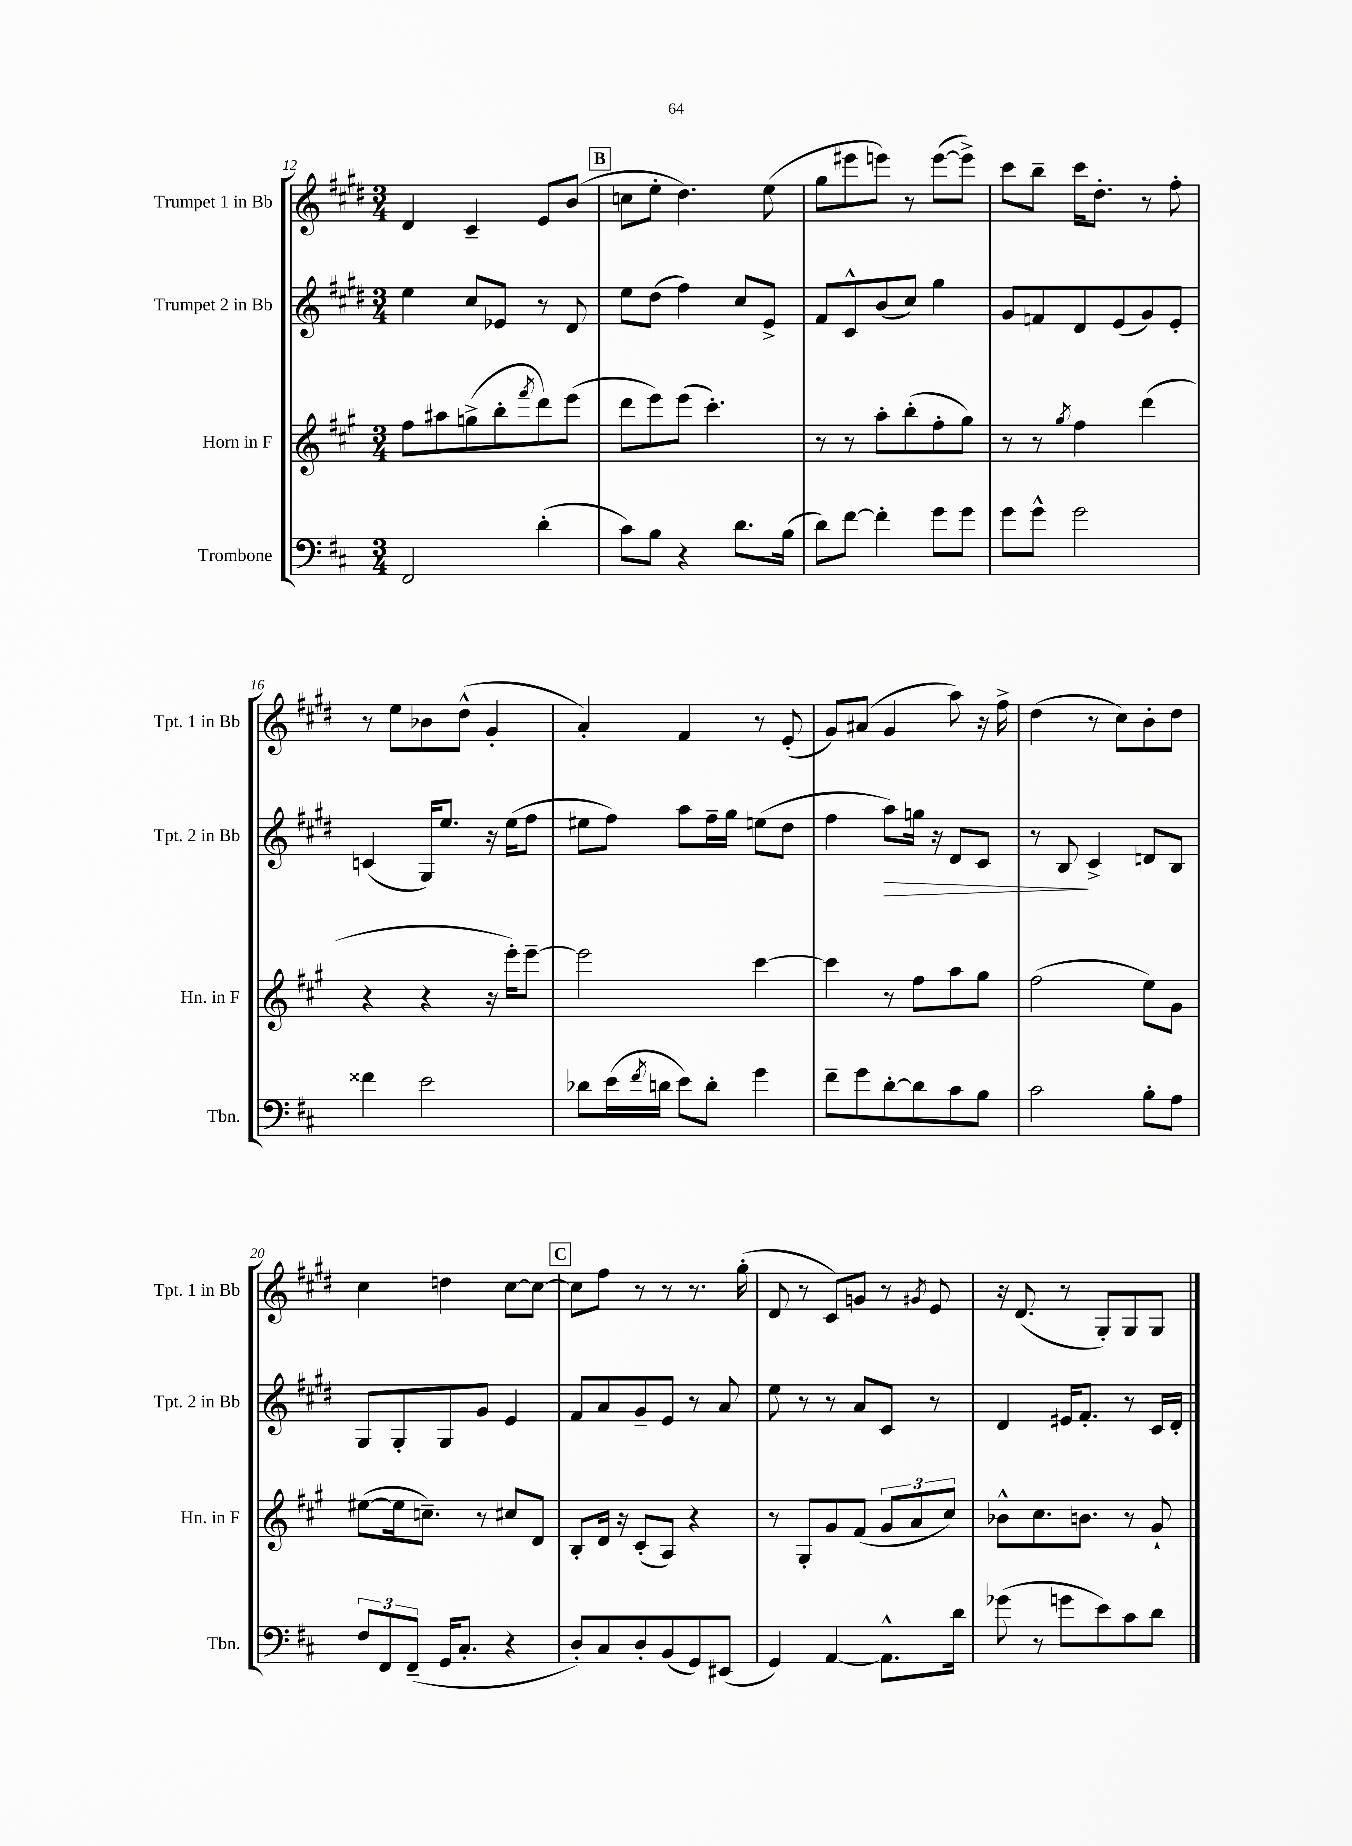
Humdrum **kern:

**kern	**kern	**kern	**kern
*staff4	*staff3	*staff2	*staff1
*clefF4	*clefG2	*clefG2	*clefG2
*k[f#c#]	*k[f#c#g#]	*k[f#c#g#d#]	*k[f#c#g#d#]
*M3/4	*M3/4	*M3/4	*M3/4
2FF#	8ff#	4ee	4d#
.	8aa#	.	.
.	(8gg^	8cc#	4c#~
.	8bb'	8e-	.
.	8qfff#	.	.
(4d'	8ddd)	8r	8e
.	(8eee	8d#	(8b
=	=	=	=
8c#)	8ddd	8ee	8cc
8B	8eee)	(8dd#	8ee'
4r	(8eee	4ff#)	4.dd#)
.	4.ccc#')	.	.
8.d	.	8cc#	.
.	.	8e^	(8ee
(16B	.	.	.
=	=	=	=
8d)	8r	8f#	8gg#
[8f#	8r	8c#^^	8eee#
4f#']	8aa'	(8b	8eee)
.	(8bb'	8cc#)	8r
8g	8ff#'	4gg#	([8eee
8g	8gg#)	.	8eee^])
=	=	=	=
8g	8r	8g#	8ccc#
8g^^	8r	8f	8bb~
.	8qgg#	.	.
2g	4ff#	8d#	16ccc#
.	.	.	8.dd#'
.	.	(8e	.
.	(4ddd	8g#)	8r
.	.	8e'	8ff#'
=	=	=	=
4f##	4r	(4c	8r
.	.	.	8ee
2e	4r	16G#)	8b-
.	.	8.ee	.
.	.	.	(8dd#^^
.	16r	16r	4g#'
.	16eee')	(16ee	.
.	[8eee~	8ff#	.
=	=	=	=
8d-	2eee]	8ee#	4a')
(16e	.	8ff#)	.
8qf#	.	.	.
16d	.	.	.
8e)	.	8aa	4f#
8d'	.	16ff#~	.
.	.	16gg#	.
4g	[4ccc#	(8ee	8r
.	.	8dd#	(8e'
=	=	=	=
8f#~	4ccc#]	4ff#	8g#)
8g	.	.	(8a#
[8d'	8r	8aa)	4g#
8d]	8ff#	16gg	.
.	.	16r	.
8c#	8aa	8d#	8aa)
8B	8gg#	8c#	16r
.	.	.	16ff#^
=	=	=	=
2c#	(2ff#	8r	(4dd#
.	.	8B	.
.	.	4c#^	8r
.	.	.	8cc#)
8B'	8ee)	8d	8b'
8A	8g#	8B	8dd#
=	=	=	=
12F#	([8ee#	8G#	4cc#
12FF#	.	.	.
.	16ee#]	8G#'	.
(12FF#~	.	.	.
.	8.cc~)	.	.
16GG	.	8G#	4dd
8.C#'	.	.	.
.	8r	8g#	.
4r	8cc#	4e	[8cc#
.	8d	.	8cc#_
=	=	=	=
8D')	8B'	8f#	8cc#]
8C#	16d	8a	8ff#
.	16r	.	.
8D'	(8c#'	8g#~	8r
(8BB	8A)	8e	8r
8GG)	4r	8r	8.r
(8EE#	.	8a	.
.	.	.	(16gg#'
=	=	=	=
4GG)	8r	8ee	8d#
.	8G#'	8r	8r
[4AA	8g#	8r	8c#)
.	(8f#	8a	8g
8.AA^^]	12g#	8c#	8r
.	12a	.	.
.	.	.	8qg#
.	.	8r	8e
.	12cc#)	.	.
16d	.	.	.
=	=	=	=
(8g-	8b-^^	4d#	16r
.	.	.	(8.d#
8r	8.cc#	.	.
8g	.	16e#	8r
.	8.b	8.f#'	.
8e)	.	.	8G#')
8c#	8r	8r	8G#
8d	8g#`	16c#	8G#
.	.	16d#'	.
==	==	==	==
*-	*-	*-	*-
